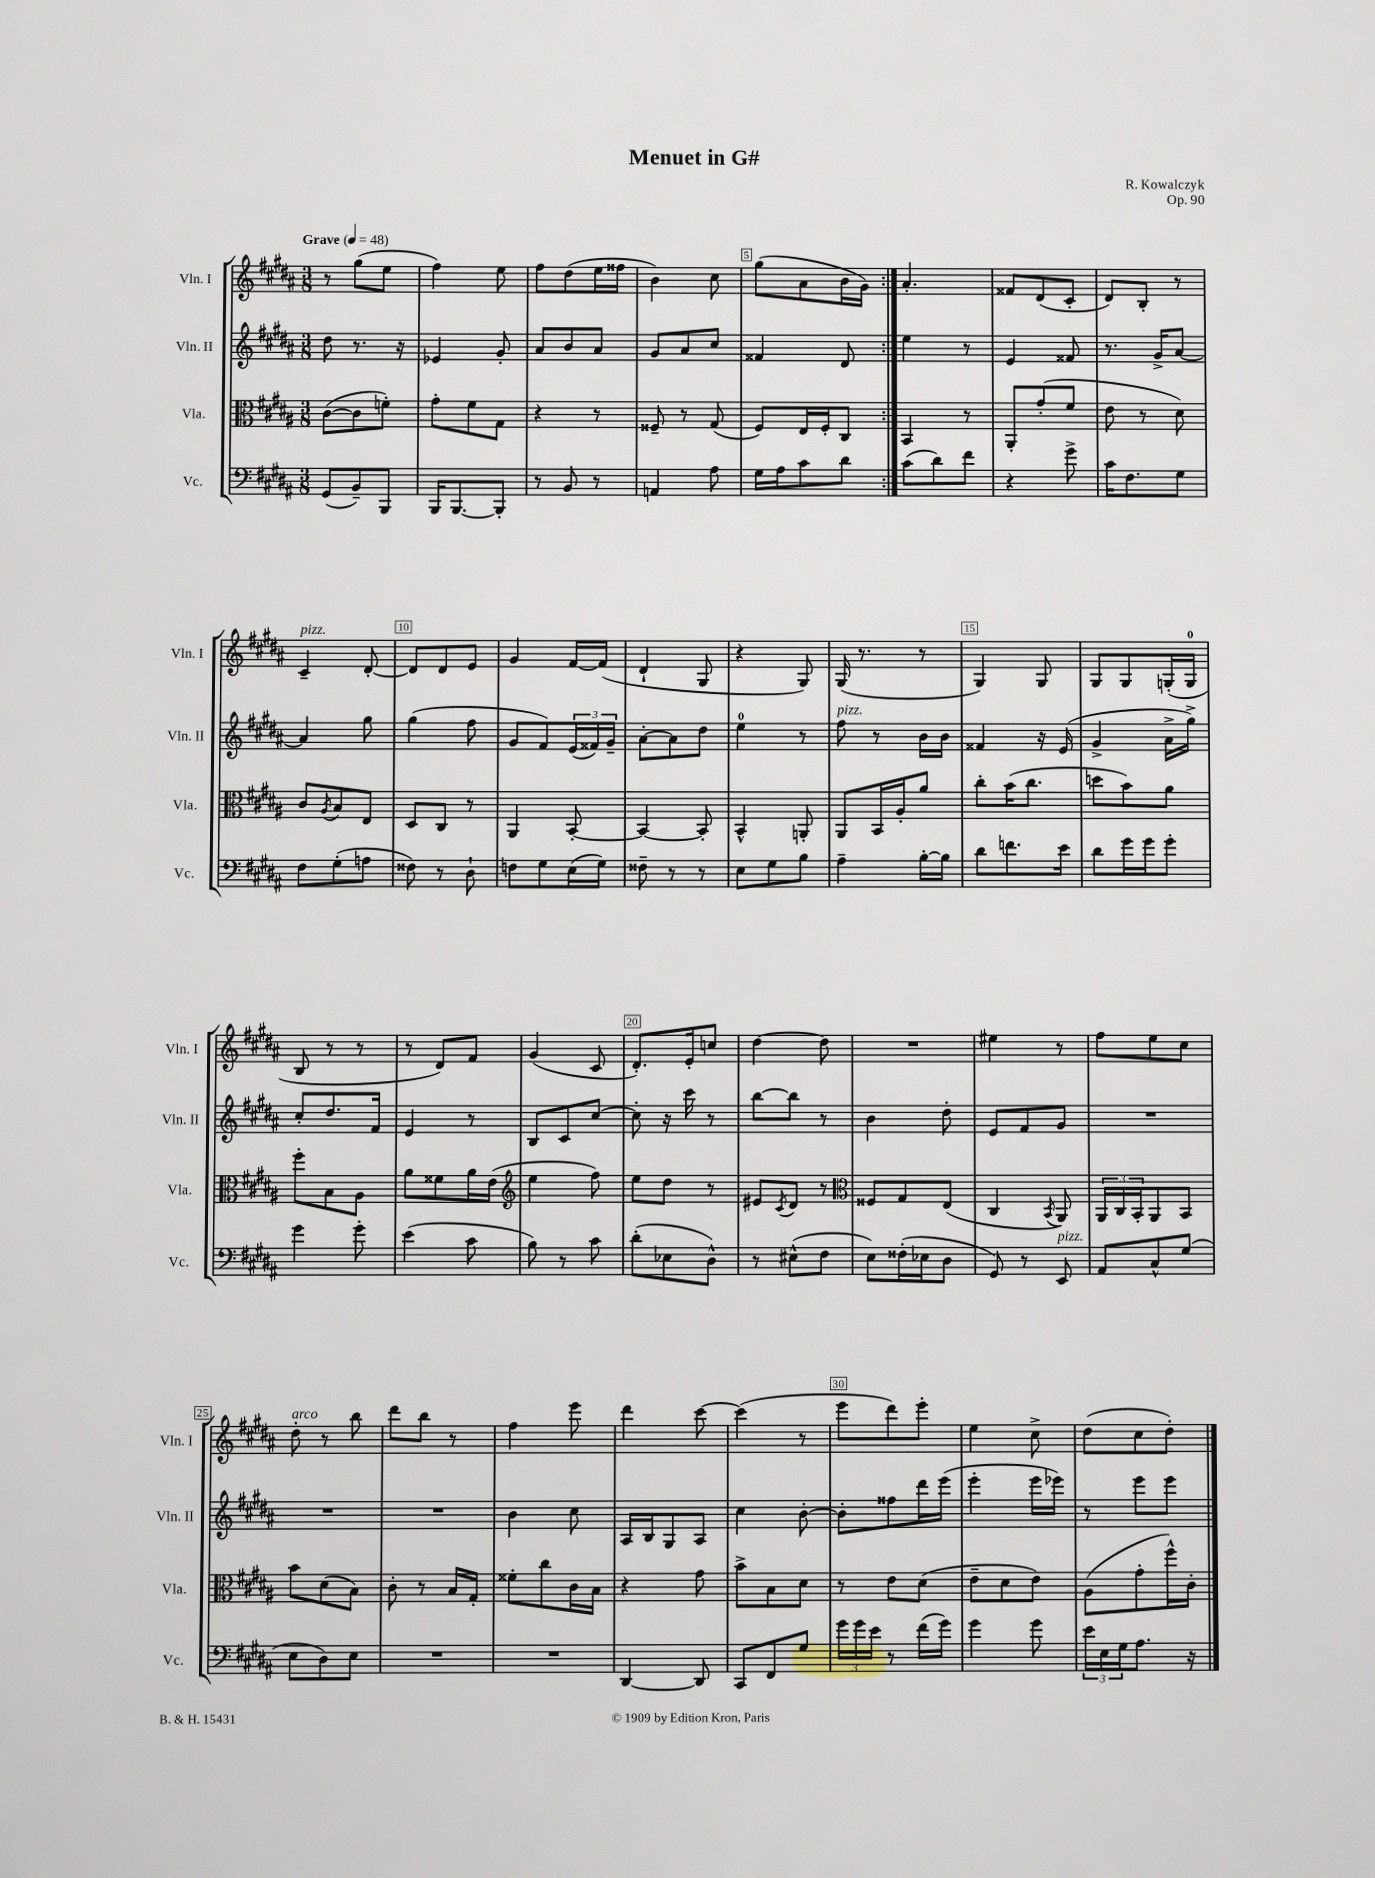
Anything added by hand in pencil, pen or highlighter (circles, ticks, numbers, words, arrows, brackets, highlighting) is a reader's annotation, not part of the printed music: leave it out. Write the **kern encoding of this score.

**kern	**kern	**kern	**kern
*staff4	*staff3	*staff2	*staff1
*clefF4	*clefC3	*clefG2	*clefG2
*k[f#c#g#d#a#]	*k[f#c#g#d#a#]	*k[f#c#g#d#a#]	*k[f#c#g#d#a#]
*M3/8	*M3/8	*M3/8	*M3/8
*MM48	*MM48	*MM48	*MM48
(8GG#	([8c#	8dd#	8r
8BB~)	8c#]	8.r	(8gg#
8BBB	8f')	.	8ee
.	.	16r	.
=	=	=	=
16BBB	8g#'	4e-	4ff#)
[8.BBB	.	.	.
.	8f#	.	.
8BBB']	8G#	8g#'	8ee
=	=	=	=
8r	4r	8a#	8ff#
8BB	.	8b	(8dd#
8r	8r	8a#	16ee
.	.	.	16ff##
=	=	=	=
4AA	8F##~	8g#	4b)
.	8r	8a#	.
8A#	(8G#	8cc#	8cc#
=	=	=	=
16G#	8F#)	4f##	(8gg#
16A#	.	.	.
8c#	16E	.	8a#
.	16F#'	.	.
8d#	8C#	8d#	16b
.	.	.	16g#)
=:|!	=:|!	=:|!	=:|!
(8c#	4BB	4ee	4.a#'
8d#)	.	.	.
8f#	8r	8r	.
=	=	=	=
4r	8AA#'	4e	8f##
.	(8g#'	.	(8d#
8g#^	8f#	8f##	8c#'
=	=	=	=
16c#	8e	8.r	8d#)
8.F#	.	.	.
.	8r	.	8B'
.	.	16g#^	.
8G#	8d#)	[8a#	8r
=	=	=	=
8F#	8c#	4a#]	4c#~
.	8qA#	.	.
(8G#'	8B	.	.
8A	8E	8gg#	[8d#'
=	=	=	=
8F##)	8D#	(4gg#	8d#]
8r	8C#	.	8d#
8D#`	8r	8ff#	8e
=	=	=	=
8F	4AA#	8g#	4g#
8G#	.	8f#)	.
(16E	[8BB'	(24e	[16f#
.	.	24f##)	.
16G#)	.	.	(16f#]
.	.	24g#~	.
=	=	=	=
8F##~	4BB_	[8a#'	4d#`
8r	.	8a#]	.
8r	8BB']	8dd#	8G#
=	=	=	=
8E	4BB^^	4ee	4r
8G#	.	.	.
8B	8AA'	8r	8G#)
=	=	=	=
4A#~	8AA#	8ff#	(16G#
.	.	.	8.r
.	16BB	8r	.
.	16A#'	.	.
[16B'	8a#	16b	8r
16B]	.	16b	.
=	=	=	=
8d#	8cc#'	4f##	4G#)
8.f	(16b	.	.
.	8.cc#	.	.
.	.	16r	8G#
16e	.	(16e	.
=	=	=	=
8d#	8dd	4g#^	8G#
16g#	8b)	.	8G#
16g#	.	.	.
8g#'	8a#	16a#^	(16G'
.	.	16gg#^)	16G
=	=	=	=
4g#	8ff#'	8cc#'	8B
.	8B	8.dd#	8r
8g#'	8A#	.	8r
.	.	16f#	.
=	=	=	=
(4e	8a#	4e	8r
.	8f##	.	8d#)
8c#	16a#	8r	8f#
.	(16e	.	.
=	=	=	=
*	*clefG2	*	*
8B)	4ee	8B	(4g#
8r	.	8c#	.
8c#	8ff#)	[8cc#	8c#
=	=	=	=
(8d#'	8ee	8cc#']	8.d#')
8E-	8dd#	16r	.
.	.	16ccc#	16e'
8D#^^)	8r	8r	8cc
=	=	=	=
8r	8e#	[8bb	[4dd#
.	8qc#	.	.
(8E#^^	8d#	8bb]	.
8F#	8r	8r	8dd#]
=	=	=	=
*	*clefC3	*	*
8E)	8F##	4b	4.r
(16F##'	8G#	.	.
16E-	.	.	.
8D#	(8E	8dd#'	.
=	=	=	=
8GG#)	4C#	8e	4ee#
8r	.	8f#	.
.	8qBB	.	.
8EE	8AA#)	8g#	8r
=	=	=	=
8AA#	24AA#	4.r	8ff#
.	24C#	.	.
.	24BB'	.	.
8C#^^	8AA#	.	8ee
(8G#	8BB	.	8cc#
=	=	=	=
8E	8b	4.r	8dd#'
8D#)	(8d#	.	8r
8E	8B)	.	8bb
=	=	=	=
4.r	8c#'	4.r	8ddd#
.	8r	.	8bb
.	16B	.	8r
.	16G#'	.	.
=	=	=	=
4.r	8f##'	4b	4ff#
.	8cc#	.	.
.	16c#	8cc#	8eee
.	16B	.	.
=	=	=	=
[4DD#	4r	16A#	4ddd#
.	.	16B	.
.	.	8G#	.
8DD#]	8g#	8A#	[8ccc#
=	=	=	=
8CC#	8b^	4cc#	(4ccc#]
8FF#	8B	.	.
8G#	8d#	[8b'	8r
=	=	=	=
24g#	8r	8b']	8eee
24g#	.	.	.
24e	.	.	.
8r	8e	8ff##	8ddd#)
(16f#	(8d#	16ddd#	8eee'
16g#)	.	(16eee	.
=	=	=	=
4g#	8e~	4eee'	4ee
.	8d#	.	.
8g#	8e)	16eee	8cc#^
.	.	16eee-)	.
=	=	=	=
24e	(8A#	8r	(8dd#
24E	.	.	.
24G#	.	.	.
8.A#	8g#'	8eee	8cc#
.	16ff#^^)	8eee	8dd#')
16r	16c#'	.	.
==	==	==	==
*-	*-	*-	*-
